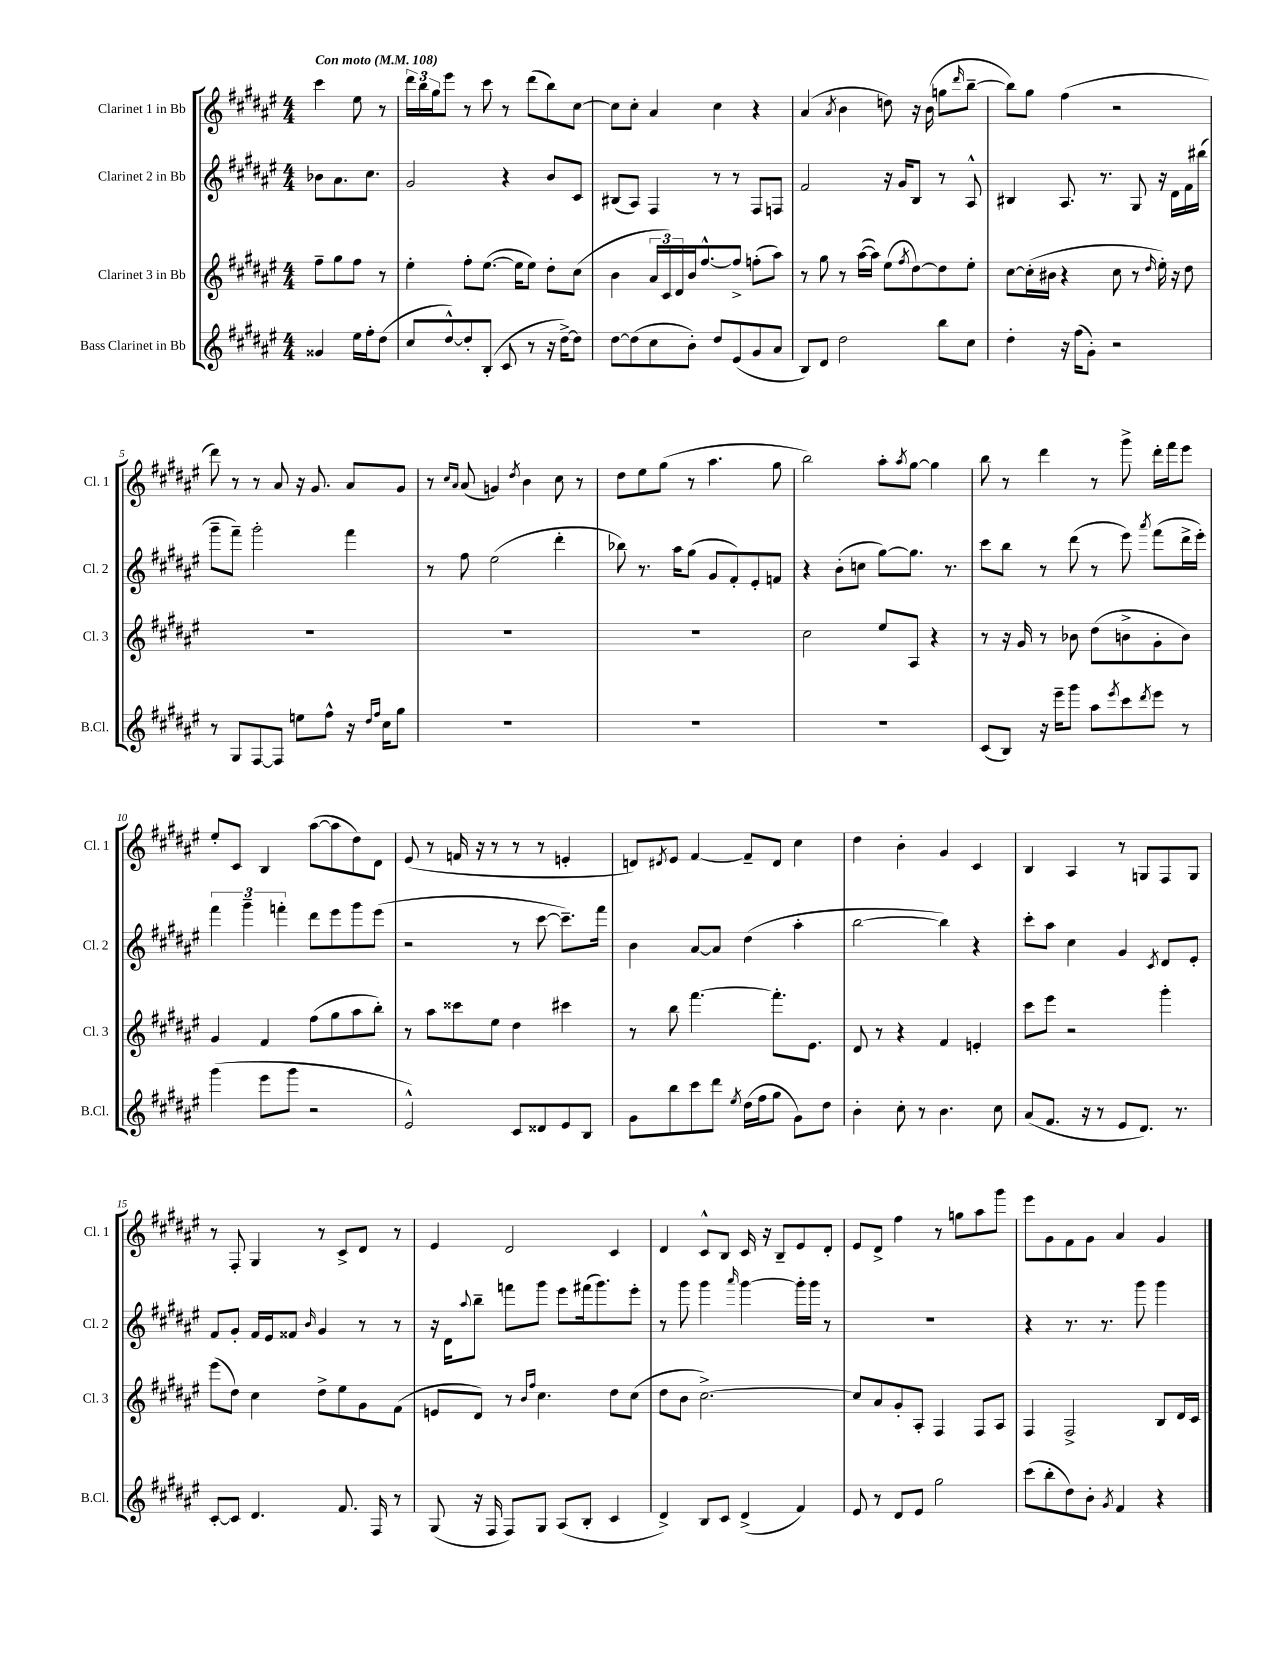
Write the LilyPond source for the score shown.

<<
\new StaffGroup <<
\new Staff = "s0" \with { instrumentName = "Clarinet 1 in Bb" shortInstrumentName = "Cl. 1" } {
    \clef treble \key fis \major \numericTimeSignature \time 4/4 \partial 2 \tempo "Con moto" 4 = 108
    cis'''4 eis''8 r8 |
    \tuplet 3/2 { dis'''16 b''16 gis''16 } eis'''8 r8 cis'''8 r8 dis'''8( b''8) cis''8~ |
    cis''8 cis''8-. ais'4 cis''4 r4 |
    ais'4( \acciaccatura { ais'8 } b'4 d''8) r16 b'16( g''8 \grace { dis'''16 } b''8~-- |
    b''8) gis''8 fis''4( r2 |
    dis'''8) r8 r8 ais'8 r16 gis'8. ais'8 gis'8 |
    r8 \grace { cis''16 ais'16 } ais'8( g'4) \acciaccatura { dis''8 } b'4 cis''8 r8 |
    dis''8 eis''8 gis''8( r8 ais''4. gis''8 |
    b''2) ais''8-. \acciaccatura { ais''8 } gis''8~ gis''4 |
    b''8 r8 dis'''4 r8 gis'''8-> dis'''16-. fis'''16 eis'''8 |
    eis''8-. cis'8 b4 ais''8~( ais''8 dis''8) dis'8 |
    eis'8( r8 f'16 r16 r8 r8 r8 e'4-. |
    d'8) \acciaccatura { dis'8 } eis'8 fis'4~ fis'8-- dis'8 cis''4 |
    dis''4 b'4-. gis'4 cis'4 |
    b4 ais4 r8 g8 fis8 g8 |
    r8 fis8-. gis4 r8 cis'8-> dis'8 r8 |
    eis'4 dis'2 cis'4 |
    dis'4 cis'8-^ b8 cis'16 r16 b8-- eis'8 dis'8-. |
    eis'8 dis'8-> fis''4 r8 g''8 ais''8 gis'''8 |
    eis'''8 gis'8 fis'8 gis'8 ais'4 gis'4 \bar "|." |
}
\new Staff = "s1" \with { instrumentName = "Clarinet 2 in Bb" shortInstrumentName = "Cl. 2" } {
    \clef treble \key fis \major \numericTimeSignature \time 4/4 \partial 2
    bes'8 ais'8. cis''8. |
    gis'2 r4 b'8 cis'8 |
    bis8( ais8) fis4 r8 r8 fis8 f8 |
    fis'2 r16 gis'16 b8 r8 ais8-^ |
    bis4 ais8. r8. gis8 r16 dis'16 fis'16 bis''16( |
    gis'''8-- fis'''8--) gis'''2-. fis'''4 |
    r8 fis''8 eis''2( dis'''4-. |
    bes''8) r8. ais''16 gis''8( gis'8 fis'8-.) eis'8-. f'8 |
    r4 b'8-.( c''8 gis''8~) gis''8. r8. |
    cis'''8 b''8 r8 dis'''8( r8 eis'''8) \acciaccatura { ais'''8 } fis'''8( dis'''16-> eis'''16-.) |
    \tuplet 3/2 { fis'''4 gis'''4-- f'''4-. } dis'''8 eis'''8 gis'''8 eis'''8( |
    r2 r8 cis'''8~ cis'''8.--) fis'''16 |
    b'4 ais'8~ ais'8 dis''4( ais''4-. |
    b''2~ b''4) r4 |
    cis'''8-. ais''8 cis''4 gis'4 \acciaccatura { cis'8 } dis'8 eis'8-. |
    fis'8 gis'8-. fis'16 eis'16 fisis'8 \grace { b'16 } gis'4 r8 r8 |
    r16 dis'16 \appoggiatura { ais''8 } b''8-- f'''8 gis'''8 eis'''8 fis'''16( gis'''8.) eis'''8-. |
    r8 gis'''8 gis'''4 \grace { ais'''16 } gis'''4~ gis'''16-. gis'''16 r8 |
    R1 |
    r4 r8. r8. gis'''8 gis'''4 \bar "|." |
}
\new Staff = "s2" \with { instrumentName = "Clarinet 3 in Bb" shortInstrumentName = "Cl. 3" } {
    \clef treble \key fis \major \numericTimeSignature \time 4/4 \partial 2
    fis''8-- gis''8 fis''8 r8 |
    eis''4-. fis''8-. eis''8.~( eis''16 eis''8) dis''8-. cis''8( |
    b'4 \tuplet 3/2 { ais'16 cis'16) dis'16 } b'16 fis''8.~-^ fis''8-> f''8-.( ais''8) |
    r8 gis''8 r8 ais''16~( ais''16) eis''8( \acciaccatura { fis''8 } dis''8~) dis''8 eis''8-. |
    cis''8~ cis''16-.( bis'16 r4 cis''8 r8 \grace { dis''16 } eis''16-.) r16 dis''8 |
    R1 |
    R1 |
    R1 |
    cis''2 eis''8 ais8 r4 |
    r8 r16 gis'16 r8 bes'8 dis''8( b'8-> gis'8-. b'8) |
    gis'4 fis'4 fis''8( gis''8 ais''8 b''8-.) |
    r8 ais''8 cisis'''8 eis''8 dis''4 cis'''4 |
    r8 b''8 fis'''4.~ fis'''8.-. eis'8. |
    dis'8 r8 r4 fis'4 e'4-. |
    cis'''8 eis'''8 r2 gis'''4-. |
    eis'''8( dis''8) cis''4 dis''8-> eis''8 gis'8 fis'8( |
    e'8 dis'8) r8 \grace { b'16 fis''16 } cis''4. dis''8 cis''8( |
    dis''8 b'8 cis''2.~->) |
    cis''8 ais'8 gis'8-. ais8-. fis4 fis8 ais8 |
    fis4 fis2-> b8 dis'16 cis'16 \bar "|." |
}
\new Staff = "s3" \with { instrumentName = "Bass Clarinet in Bb" shortInstrumentName = "B.Cl." } {
    \clef treble \key fis \major \numericTimeSignature \time 4/4 \partial 2
    gisis'4 eis''16 fis''16-. dis''8( |
    cis''8 dis''8~-^) dis''8-. b8-.( cis'8 r8 r16 dis''16~->) dis''8 |
    dis''8~ dis''8( cis''8 b'8-.) dis''8 eis'8( gis'8 ais'8 |
    b8) dis'8 dis''2 b''8 cis''8 |
    dis''4-. r16 fis''16( gis'8-.) r2 |
    r8 gis8 fis8~ fis8 e''8 fis''8-^ r16 \grace { dis''16 fis''16 } cis''16 gis''8 |
    R1 |
    R1 |
    R1 |
    cis'8( b8) r16 eis'''16-- gis'''8 ais''8 \acciaccatura { eis'''8 } cis'''8 \acciaccatura { dis'''8 } eis'''8 r8 |
    gis'''4( eis'''8 gis'''8 r2 |
    eis'2-^) cis'8 disis'8 eis'8 b8 |
    gis'8 b''8 cis'''8 dis'''8 \acciaccatura { eis''8 } dis''16( fis''16 gis''8 gis'8) dis''8 |
    b'4-. cis''8-. r8 b'4. cis''8 |
    ais'8( fis'8. r16 r8 eis'8 dis'8.) r8. |
    cis'8~-. cis'8 dis'4. fis'8. fis16 r8 |
    gis8( r16 fis16 fis8) gis8 ais8( b8-. cis'4 |
    dis'4->) b8 cis'8 dis'4->( fis'4) |
    eis'8 r8 dis'8 eis'8 gis''2 |
    cis'''8( b''8-. dis''8) b'8-. \acciaccatura { gis'8 } fis'4 r4 \bar "|." |
}
>>
>>
